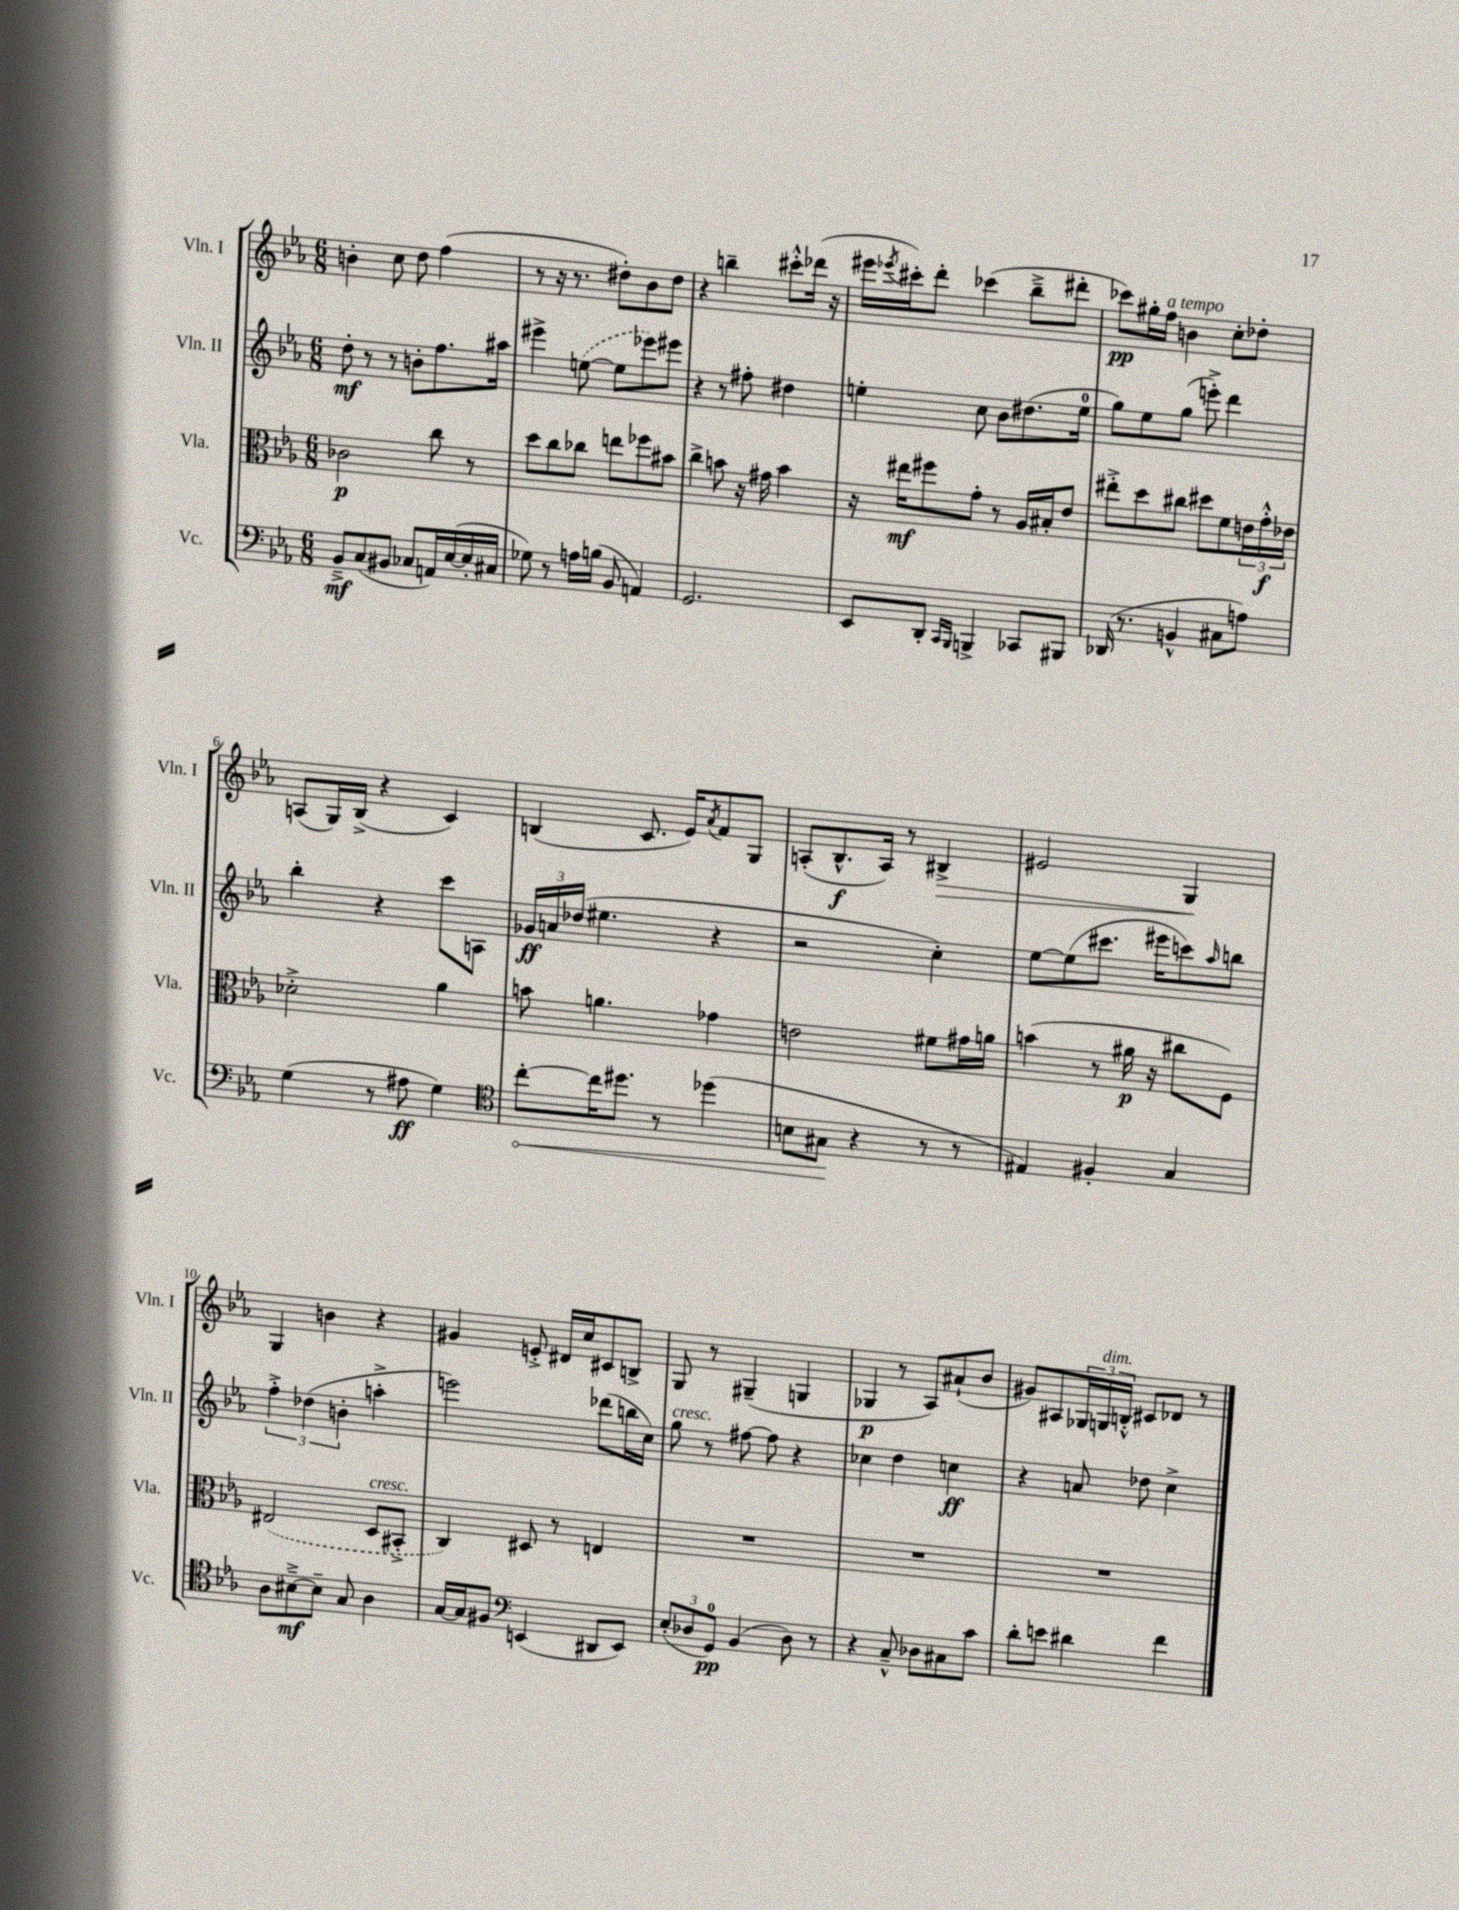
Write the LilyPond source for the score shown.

<<
\new StaffGroup <<
\new Staff = "s0" \with { instrumentName = "Vln. I" shortInstrumentName = "Vln. I" } {
    \clef treble \key ees \major \numericTimeSignature \time 6/8
    b'4-. c''8 d''8 f''4( |
    r8 r16 r8. dis''8-.) bes'8 dis''8 |
    r4 b''4-- cis'''8-.-^ des'''16( r16 |
    eis'''16 \acciaccatura { ees'''8 } cis'''16-.) d'''8-. ces'''4( bes''8---> dis'''8-. |
    ces'''8\pp) gis''16-. f''16^\markup { \italic "a tempo" } b'4 c''8-. des''8-. |
    a8( g16) bes16->( r4 c'4) |
    b4( c'8. ees'16) \acciaccatura { aes'8 } f'8 g8 |
    a8-.( bes8.-^\f a16) r8 bis4->\> |
    eis'2 g4\! |
    g4 b'4 r4 |
    gis'4 e'8-.-> dis'16 c''16 cis'8 b8-> |
    g8 r8 gis4--( g4 |
    ges4\p r8 aes8) ais'8-!( bes'8 |
    gis'8) ais8 \tuplet 3/2 { ges16 g16^\markup { \italic "dim." } b16-.-^ } cis'8 des'8 r8 \bar "|." |
}
\new Staff = "s1" \with { instrumentName = "Vln. II" shortInstrumentName = "Vln. II" } {
    \clef treble \key ees \major \numericTimeSignature \time 6/8
    d''8-.\mf r8 r8 b'8-. f''8. ais''16 |
    eis'''4-> \once \slurDashed e''8~( e''8 ees'''8) eis'''8 |
    r4 r8 fis''8-. dis''4 |
    e''4-. c''8 bes'8 dis''8.( e''16-0 |
    g''8) ees''8 g''8( e'''8-.->) d'''4 |
    bes''4-. r4 c'''8 a8 |
    \tuplet 3/2 { ges'16\ff a'16 des''16( } eis''4. r4 |
    r2 c''4-.) |
    ees''8~ ees''8( cis'''8. eis'''16 c'''8) \grace { aes''16 } b''8 |
    \tuplet 3/2 { f''4-.-> des''4( b'4-. } a''4-.-> |
    e'''2) des'''8( b''16 c''16) |
    g''8^\markup { \italic "cresc." } r8 fis''8~ fis''8 r4 |
    ces''4 d''4 c''4\ff |
    r4 a'8 des''8 c''4-> \bar "|." |
}
\new Staff = "s2" \with { instrumentName = "Vla." shortInstrumentName = "Vla." } {
    \clef alto \key ees \major \numericTimeSignature \time 6/8
    ces'2\p c''8 r8 |
    d''8 c''8 ces''8 e''8 fes''8 bis'8 |
    c''4-> b'8 r16 gis'16 b'4 |
    r16 eis''16\mf fis''8 g'8-. r8 aes16 bis16-. ees'8 |
    eis''8-.-> d''8 cis''8 dis''8 f'8 \tuplet 3/2 { e'16 g'16-.-^\f ees'16 } |
    des'2-.-> aes'4 |
    b'8 a'4. ges'4 |
    e'2 fis'8 gis'16 a'16 |
    b'4( r8 ais'16\p r16 cis''8 f8) |
    \once \slurDashed eis2( d8^\markup { \italic "cresc." } bis,8-.-> |
    c4) dis8 r8 e4 |
    R2. |
    R2. |
    R2. \bar "|." |
}
\new Staff = "s3" \with { instrumentName = "Vc." shortInstrumentName = "Vc." } {
    \clef bass \key ees \major \numericTimeSignature \time 6/8
    bes,8--->\mf c8( bis,8 ces8 a,16) ees16~( ees16-. cis16 |
    ges8) r8 a16 b16( bes,8 a,4) |
    g,2. |
    ees,8 d,8-. \grace { c,16 bes,,16 } b,,4-> ces,8 bis,,8 |
    des,16( r8. b,4-^ cis8 a8) |
    g4( r8 ais8\ff g4) |
    \clef tenor \once \override Hairpin.circled-tip = ##t c''8~-.\< c''16 dis''8. r8 des''4( |
    b8 gis8\! r4 r8 r8 |
    eis4) fis4-. g4 |
    aes8 bis8~--->\mf bis8-- g8 aes4 |
    g16~ g16 fis8 \clef bass e,4( dis,8 e,8) |
    \tuplet 3/2 { ees8-.( des8 g,8-0\pp) } bes,4( des8) r8 |
    r4 c8---^ des8 cis8 c'8 |
    d'8-. e'8 dis'4 f'4 \bar "|." |
}
>>
>>
